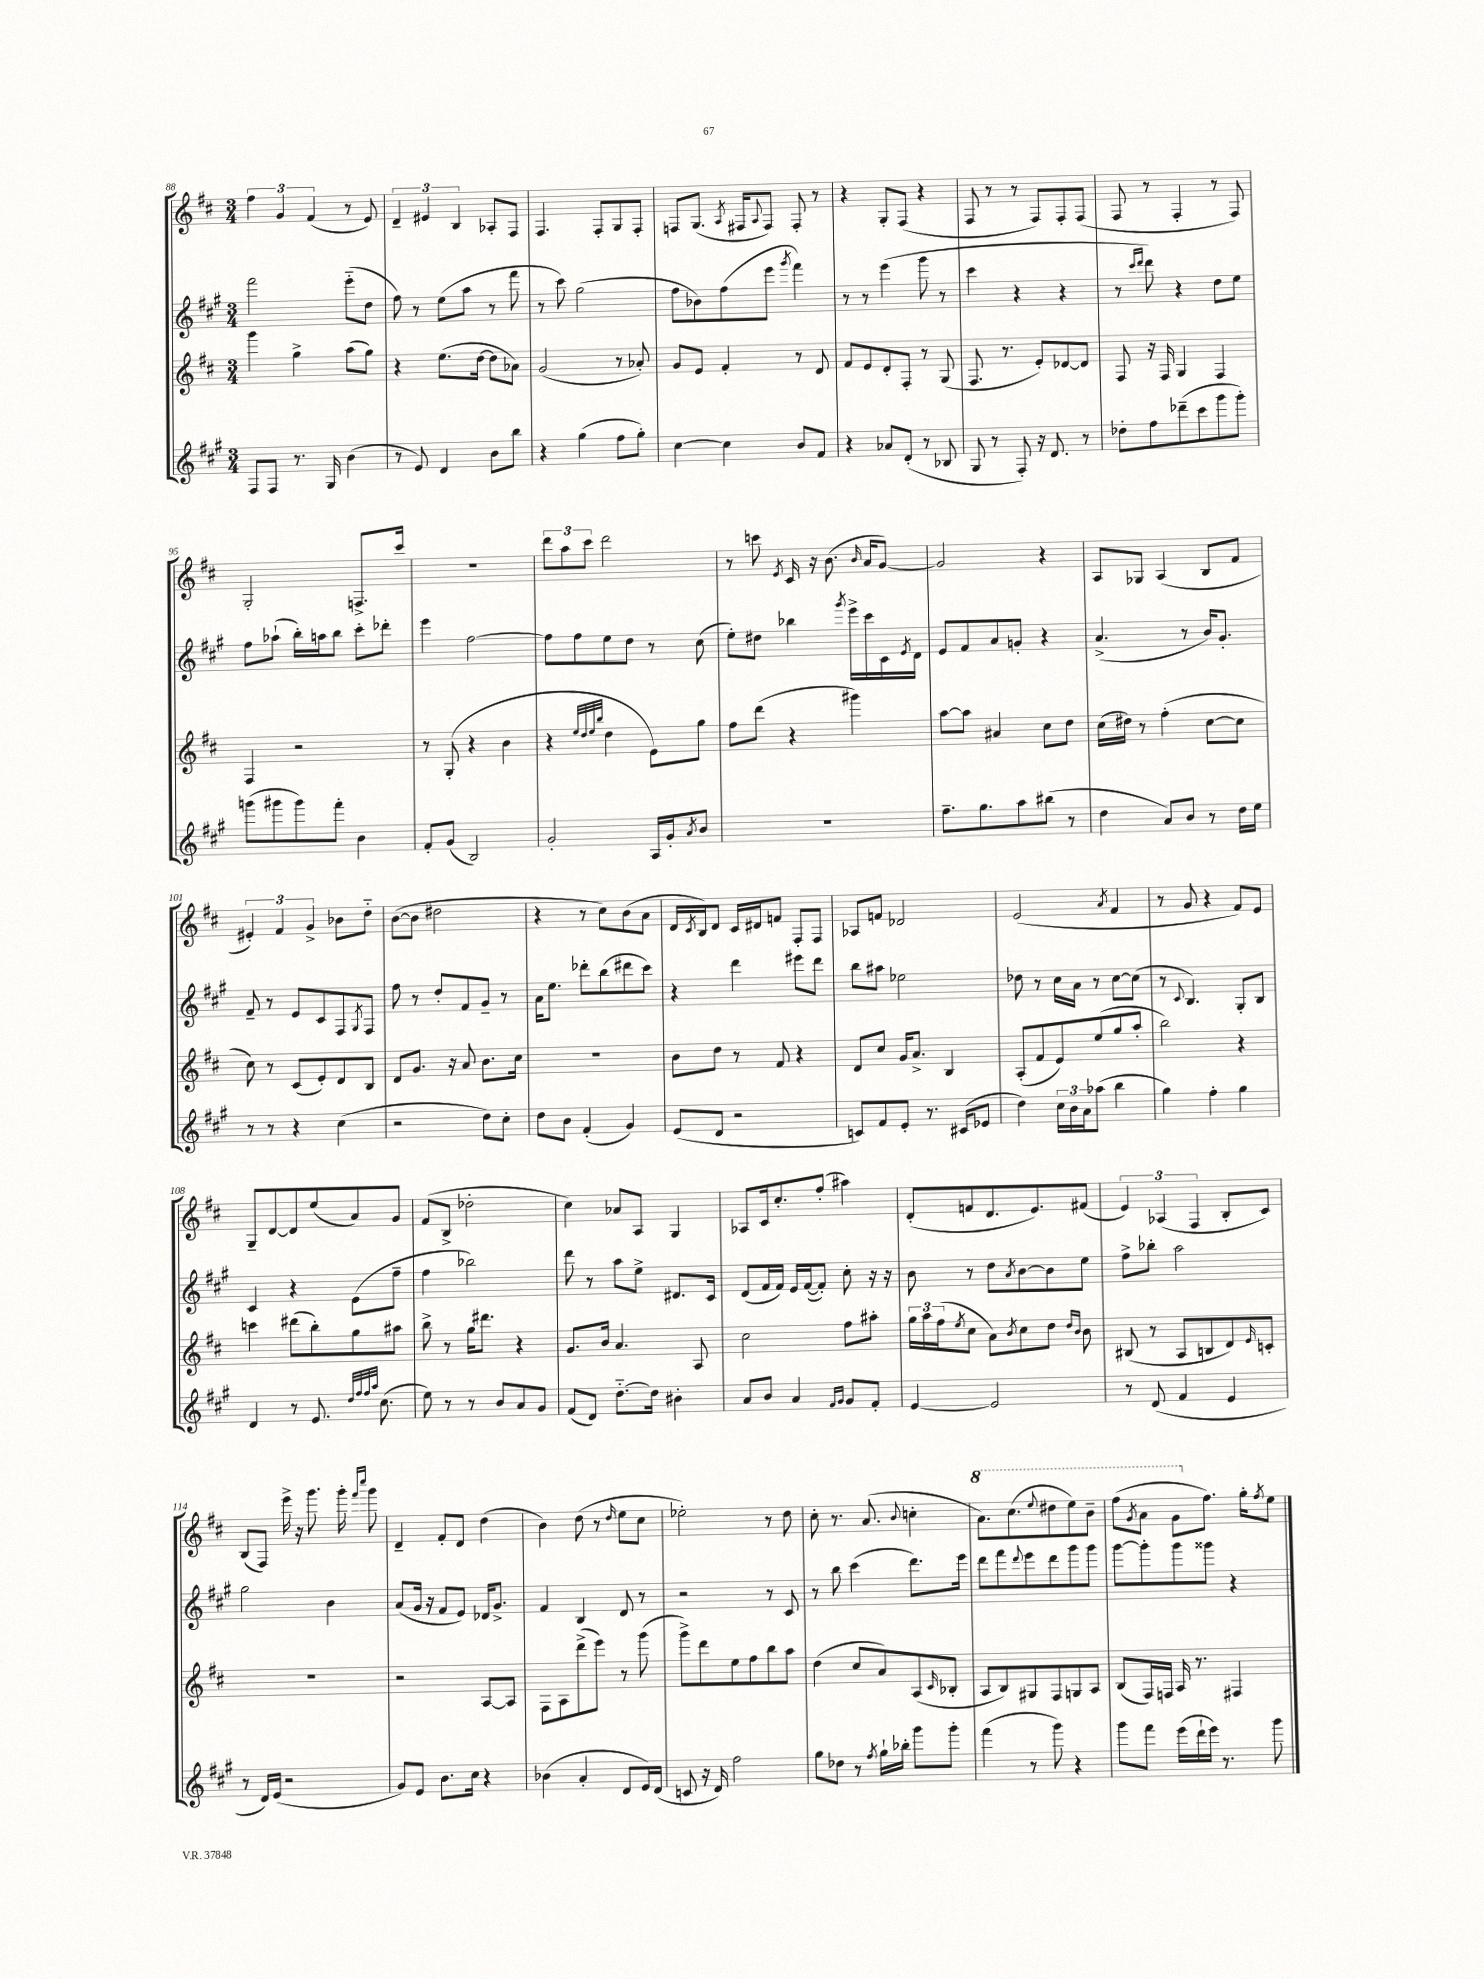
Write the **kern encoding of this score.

**kern	**kern	**kern	**kern
*staff4	*staff3	*staff2	*staff1
*clefG2	*clefG2	*clefG2	*clefG2
*k[f#c#g#]	*k[f#c#]	*k[f#c#g#]	*k[f#c#]
*M3/4	*M3/4	*M3/4	*M3/4
8F#/L	4ggg\	2fff#\	6ff#\
8F#/J	.	.	.
.	.	.	6g/
8.r	4gg^\	.	.
.	.	.	(6f#/
16G#/	.	.	.
(4b\	(8aa\L	(8eee'~\L	8r
.	8gg\J)	8dd\J	8e/)
=	=	=	=
8r	4r	8ff#\)	6d~/
8e/)	.	8r	.
.	.	.	6e#/
4d/	(8.ee\L	(8ee\L	.
.	.	.	6B/
.	.	8aa\J	.
.	[16dd\Jk	.	.
8b\L	8dd\]L	8r	8A-'/L
8bb\J	8a-\J)	8fff#\	8F#/J
=	=	=	=
4r	(2g/	8r	4.F#/
.	.	8ccc#\)	.
(4gg#\	.	(2gg#\	.
.	.	.	8F#'/L
8ff#\L	8r	.	8G/
8gg#'\J)	8a-'/)	.	8F#'/J
=	=	=	=
[4cc#\	8g/L	8ff#\L	8F/L
.	8e/J	8b-\)	(8.G/J
4cc#\]	4f#'/	(8ff#\	.
.	.	.	8qA/
.	.	.	16F#/LK
.	.	.	8qqA/
.	.	8eee\J	8F#/J)
.	.	8qggg#/	.
8b/L	8r	4fff#\)	8F#'/
8f#/J	8d/	.	8r
=	=	=	=
4r	8f#/L	8r	4r
.	8e/	8r	.
8a-/L	8d'/	(4eee\	8G'/L
(8d'/J	8F#'/J	.	(8F#/J
8r	8r	8ggg#\	4r
8B-/	(8G/	8r	.
=	=	=	=
8G#/	8.F#/	4ccc#\	8F#/
8r	.	.	8r
.	8.r	.	.
8F#'/)	.	4r	8r
16r	8e'/L)	.	8F#/L)
8.d/	.	.	.
.	[8d-/	4r	8F#'/
8r	8d-/]J	.	(8F#/J
=	=	=	=
8dd-'\L	8F#/	8r	8F#/
.	.	16qqccc#/LL	.
.	.	16qqddd/JJ	.
8ff#\	16r	8ddd\)	8r
.	16F#/	.	.
(8ddd-~\	4G/	4r	4F#'/
8ccc#\	.	.	.
8ggg#\	4F#/	8dd\L	8r
8ggg#'\J)	.	8ee\J	8F#/)
=	=	=	=
(8ggg\L	4F#/	8ff#\L	2G'/
8ggg#\	.	(8aa-`\J	.
8ggg#\)	2r	16bb'\LL)	.
.	.	16aa\J	.
8fff#'\J	.	8bb\J	.
4b\	.	8ccc#'\L	8.F^/L
.	.	8ddd-'\J	.
.	.	.	16ccc#/Jk
=	=	=	=
8f#'/L	8r	4eee\	2.r
(8g#/J	(8G'/	.	.
2B/)	4r	[2ff#\	.
.	4b\	.	.
=	=	=	=
2g#'/	4r	8ff#\]L	12ddd\L
.	.	.	12aa\
.	.	8ff#\	.
.	.	.	12ccc#\J
.	32qqee/LLL	.	.
.	32qqdd/	.	.
.	32qqee/	.	.
.	32qqbb/JJJ	.	.
.	4dd\	8ee\	2ddd\
.	.	8dd\J	.
16A/LL	8e\L)	8r	.
16g#'/J	.	.	.
8qa/	.	.	.
8b/J	8gg\J	(8cc#\	.
=	=	=	=
2.r	8ff#\L	8ee'\L)	8r
.	(8ddd\J	8dd#\J	8ccc\
.	.	.	8qe/
.	4r	4bb-\	16c#/
.	.	.	16r
.	.	.	(8.b\
.	.	8qggg#/	.
.	4ggg#\)	16eee^\LL	.
.	.	.	16qqb/
.	.	16ccc#\	16a/LK
.	.	16c#\	[8g/J)
.	.	8qe/	.
.	.	16d\JJ	.
=	=	=	=
8.ff#~\L	[8aa\L	8e/L	2g/]
.	8aa\]J	8f#/	.
8.gg#\	.	.	.
.	4a#/	8a/	.
8aa\	.	8g'/J	.
(8bb#\J	8cc#\L	4r	4r
8r	8dd\J	.	.
=	=	=	=
4dd\	(16cc#\LL	(4.a^/	8A/L
.	16dd#\JJ)	.	.
.	8r	.	8G-/J
8a/L)	(4ff#'\	.	(4A/
8b/J	.	8r	.
8r	[8cc#\L	16b/LK)	8B/L
.	.	8.g#'/J	.
16dd\LL	8cc#\]J	.	8f#/J
16ee\JJ	.	.	.
=	=	=	=
8r	8cc#\)	8f#~/	6e#'/)
8r	8r	8r	.
.	.	.	6f#/
4r	(8c#/L	8e/L	.
.	.	.	6g^/
.	8e'/)	8c#/	.
(4cc#\	8d/	8F#/	8b-\L
.	.	8qG#/	.
.	8B/J	8F#/J	8dd'~\J
=	=	=	=
2r	8d/L	8ff#\	([8b\L
.	8.g/J	8r	8b\]J
.	.	8dd'/L	2dd#\
.	16r	.	.
.	8a/	8f#/	.
8dd\L)	8.b\L	8g#~/J	.
8cc#'\J	.	8r	.
.	16cc#\Jk	.	.
=	=	=	=
8dd\L	2.r	16a\LK	4r
.	.	8.ee\J	.
8b\J	.	.	.
(4f#'/	.	8ddd-'\L	8r
.	.	(8bb\	8cc#\L)
4g#/)	.	8ddd#\	(8b\
.	.	8ccc#\J)	8a\J
=	=	=	=
(8e/L	8b\L	4r	16d/LL
.	.	.	8qc#/
.	.	.	16B/J)
8d/J	8dd\J	.	8d/J
2r	8r	4ddd\	16c#/LL
.	.	.	16d#/J
.	8f#/	.	8f/J
.	4r	8eee#\L	8F#'/L
.	.	8ddd\J	8F#/J
=	=	=	=
8c/L)	8d/L	8bb\L	8A-/L
8f#/	8cc#/J	8aa#\J	8f/J
8e'/J	16g/LK	2ee-\	2d-/
.	8.a^/J	.	.
8.r	.	.	.
.	4B/	.	.
(16c#/LK	.	.	.
8e-/J	.	.	.
=	=	=	=
4dd\)	(8A'/L	8dd-\	(2e/
.	8f#/	8r	.
24cc#\LL	8e/)	16cc#\LL	.
24b\	.	.	.
.	.	16a\JJ	.
24a\J	.	.	.
(8aa-\J	(8ee/	8r	.
.	.	.	8qa/
4bb\	8gg/	[8cc#\L	4f#/
.	8aa'/J	(8cc#\]J	.
=	=	=	=
4gg#\)	2bb\)	8r	8r
.	.	8qqc#/	.
.	.	4.B/)	8g/
4ff#'\	.	.	4r
4gg#\	4r	8G#'/L	8f#/L)
.	.	8B/J	8e/J
=	=	=	=
4d/	4ccc\	4c#/	8G~/L
.	.	.	[8d/
8r	(8ddd#\L	4r	8d/]
8.e/	8bb'\)	.	(8ee/
.	8gg\	(8e\L	8a/)
32qqdd/LLL	.	.	.
32qqff#/	.	.	.
32qqff#/	.	.	.
32qqaa/JJJ	.	.	.
(8.cc#\	.	.	.
.	8aa#\J	8ff#~\J	8g/J
=	=	=	=
8ee\)	8bb^\	4ff#\	(8f#/L
8r	8r	.	8B^/J
8r	16gg\LK	2bb-\)	2dd-'\
.	8.ddd#\J	.	.
8b/L	.	.	.
8a/	4r	.	.
8g#/J	.	.	.
=	=	=	=
(8f#/L	8.g/L	8ddd\	4cc#\)
8d/J)	.	8r	.
.	16b/Jk	.	.
[8.dd'~\L	4.a/	8aa\L	8a-/L
.	.	8ee^\J	8A/J
16dd\]Jk	.	.	.
4b#'\	.	8.d#/L	4G/
.	8A/	.	.
.	.	16c#/Jk	.
=	=	=	=
8a/L	2cc#\	(8d/L	8A-/L
8b/J	.	16f#/L	16c#/k
.	.	16f#/JJ)	8.cc#'/
4a/	.	16e/LL	.
.	.	([16f#/J	.
.	.	8f#'/]J)	(8ff#'/J
16qqf#/LL	.	.	.
16qqg#/JJ	.	.	.
8g#/L	8ff#\L	8cc#'\	4aa#\)
8f#'/J	8aa#'\J	16r	.
.	.	16r	.
=	=	=	=
[4e/	24gg\LL	8b\	(8d'/L
.	24aa\	.	.
.	(24ff#\J	.	.
.	8qee/	.	.
.	8cc#\J	8r	8f/
2e/]	8a\L)	8dd\L	8.d/
.	8qb/	8qa/	.
.	8cc#\	[8b\	.
.	.	.	8.e/)
.	8dd\J	8b\]	.
.	16qqdd/LL	.	.
.	16qqb/JJ	.	.
.	8b\	8ee\J	(8f#/J
=	=	=	=
8r	(8B#/	8ff#^\L	6e/)
(8d/	8r	8bb-'\J	.
.	.	.	(6A-/
4f#/	8A/L	2aa\	.
.	.	.	6F#/
.	8B/	.	.
4e/	8d/)	.	8B'/L
.	16qqe/	.	.
.	8c'/J	.	8c#/J)
=	=	=	=
8r	2.r	2gg#\	(8B/L
16d/LL)	.	.	8F#/J)
(16e/JJ	.	.	.
2r	.	.	16eee^\
.	.	.	16r
.	.	.	8.ggg\
.	.	4b\	.
.	.	.	16ggg'\
.	.	.	16qqfff#/LL
.	.	.	16qqcccc#/JJ
.	.	.	8ggg\
=	=	=	=
8g#/L)	2r	(8a/L	4d~/
8e/J	.	16g#/Jk	.
.	.	16r	.
8.b\L	.	8f#/L	8f#'/L
.	.	8e/J)	8d/J
16cc#\Jk	.	.	.
4r	[8A/L	16d-/LK	(4dd\
.	.	8.g#^/J	.
.	8A/]J	.	.
=	=	=	=
(4b-\	8F#\L	4f#/	4b\)
.	8A\	.	.
4a'/	(8ddd^\	4B/	(8dd\
.	8eee\J)	.	8r
.	.	.	16qqdd/
8d/L	8r	8d/	8ee\L
16e/L)	(8ggg\	8r	8cc#\J
(16d/JJ	.	.	.
=	=	=	=
8c/	8ggg^\L)	2r	2ee-'\)
16r	8ddd\	.	.
16d/)	.	.	.
2ff#\	8ee\	.	.
.	8ff#\	.	.
.	8bb\	8r	8r
.	8aa\J	8c#/	8dd\
=	=	=	=
8gg#\L	(4dd\	8r	8cc#'\
8dd-\J	.	8bb\	8.r
8r	8cc#/L	(4ccc#\	.
.	.	.	(8.a/
8qff#/	.	.	.
16gg#`\LL	8a/)	.	.
16bb-'\JJ	.	.	.
.	.	.	8qqb/
8ggg#\L	(8A/	8.ddd\L)	4cc'\
.	16qqc#/	.	.
8ggg#'\J	8B-'/J	.	.
.	.	16eee\Jk	.
=	=	=	=
(4fff#\	8A/L	8ddd\L	8.aa\L)
.	8B/)	8fff#\	.
.	.	.	(8.ccc#\
.	.	8qqddd/	.
8r	8G#/	8eee\	.
.	.	.	8qqeee/
8ggg#\)	8F#/	8ddd\	8ddd#\
4r	8G/	8ggg#\	8eee\)
.	8A/J	8ggg#\J	8bb~\J
=	=	=	=
8ggg#\L	(8B/L	[8ggg#\L	(8fff#\L
.	.	.	8qgg/
8fff#\J	16F#/L)	8ggg#'\]	8aa\J
.	16F/JJ	.	.
(16eee\LL	16A/	8ggg#\	8gg\L
16ddd`\	8.r	.	.
16eee\JJ)	.	8ggg##\J	8.ff#\J)
8.r	.	.	.
.	4F#/	4r	.
.	.	.	16gg'\LK
.	.	.	8qff#/
8ggg#\	.	.	8ee\J
==	==	==	==
*-	*-	*-	*-
